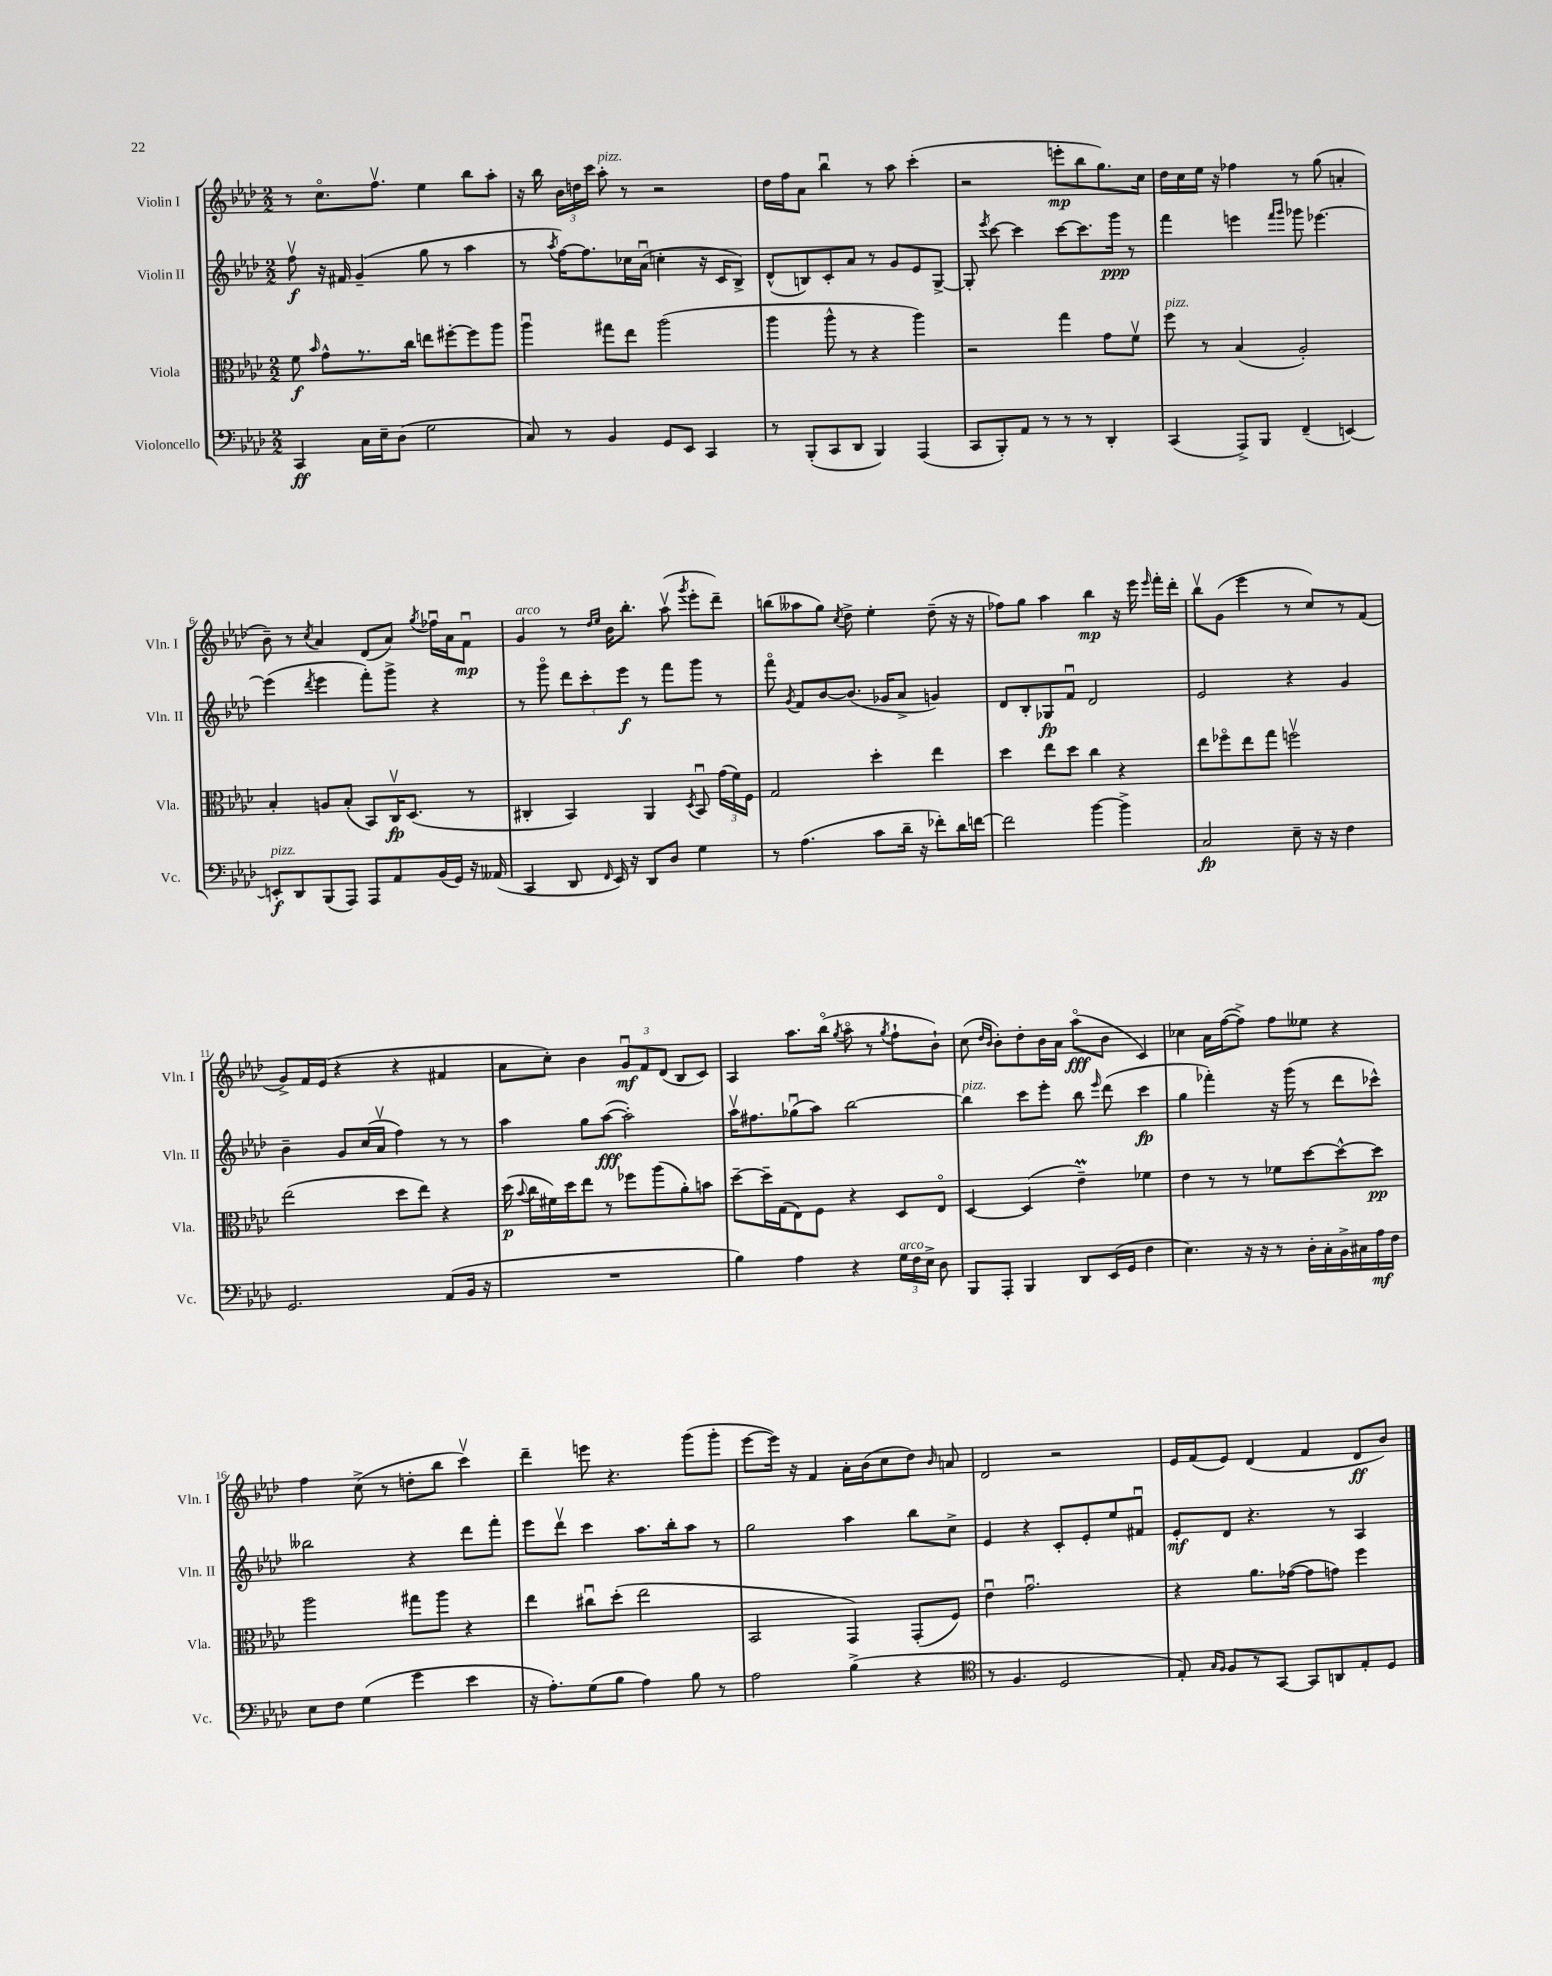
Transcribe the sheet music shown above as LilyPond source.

<<
\new StaffGroup <<
\new Staff = "s0" \with { instrumentName = "Violin I" shortInstrumentName = "Vln. I" } {
    \clef treble \key aes \major \numericTimeSignature \time 2/2
    \autoBeamOff r8 c''8.[\flageolet f''8.]\upbow ees''4 bes''8[ aes''8]-. |
    r16 bes''16 \tuplet 3/2 { bes'16[ d''16 c'''16] } aes''8-.^\markup { \italic "pizz." } r8 r2 |
    des''16[ f''16 aes'8] bes''4\downbow r8 aes''8 c'''4-.( |
    r2 e'''8[-.\mp bes''8 g''8.) c''16] |
    des''16[ c''16 ees''16] r16 fes''4 r8 g''8( a'4-. |
    bes'8--) r8 \acciaccatura { c''8 } aes'4 des'8[( aes'8]) \acciaccatura { g''8 } fes''16[\downbow aes'16 f'8]\downbow\mp |
    g'4^\markup { \italic "arco" } r8 \grace { des''16[ ees''16] } bes'16[ bes''8.]-. aes''8\upbow( \acciaccatura { g'''8 } ees'''8[-. des'''8]--) |
    b''8[( aeses''8 g''8]) \acciaccatura { c''8 } des''8-> ees''4-. des''8--( r16 r16 |
    fes''8[) g''8] aes''4 bes''4\mp r16 ees'''16 \grace { ees'''16 } f'''16[-. des'''16]-. |
    bes''8[\upbow g'8]( ees'''4 r8 c''8[) r8 f'8]( |
    g'8[->) f'16 ees'16]( r4 r4 fis'4 |
    aes'8[ c''8]-.) bes'4 \tuplet 3/2 { g'8[\downbow\mf f'8 des'8]( } bes8[ c'8]) |
    aes4 aes''8.[ bes''16]\flageolet( \acciaccatura { g''8 } aes''8\flageolet r8 \acciaccatura { g''8 } f''8[-! bes'8]-!) |
    c''8( \grace { des''16[ bes'16] } bes'8[-.) des''8-. bes'16 aes'16] aes''8[\flageolet\fff( bes'8] c'4) |
    ces''4 aes'16[ f''16~( f''8]->) f''8[ eeses''8] r4 |
    f''4 c''8->( r8 d''8[-. bes''8] c'''4\upbow) |
    des'''4-- e'''8 r4. g'''8[( g'''8]-. |
    ees'''8[~ ees'''16]) r16 f'4 aes'16[-. bes'16( c''8 des''8]) \grace { bes'16 } a'8 |
    des'2 r2 |
    ees'16[ f'16( ees'8]) des'4( f'4 des'8[\ff bes'8]) \bar "|." |
}
\new Staff = "s1" \with { instrumentName = "Violin II" shortInstrumentName = "Vln. II" } {
    \clef treble \key aes \major \numericTimeSignature \time 2/2
    \autoBeamOff f''8\upbow\f r16 fis'16 g'4--( g''8 r8 aes''4 |
    r8 \acciaccatura { aes''8 } f''16[~) f''8. ces''16 aes'16]\downbow( c''4-. r16 c'16[ bes8]->) |
    des'8[-^( b8) c'8-. aes'8] r8 g'8[ ees'8 g8]~-> |
    g8-. \acciaccatura { ees'''8 } c'''8~ c'''4 c'''8[~ c'''8. g'''16]\ppp r8 |
    f'''4 e'''4 \grace { f'''16[ g'''16] } ges'''8 ees'''4.~ |
    ees'''4( \acciaccatura { des'''8 } ees'''4 f'''8[-.) g'''8]-> r4 |
    r8 g'''8\flageolet \tuplet 3/2 { des'''8[ c'''8-. ees'''8]\f } r8 f'''8[ g'''8] r8 |
    f'''8\flageolet \acciaccatura { g'8 } f'8[ bes'8~ bes'8.]( ges'16[ aes'8]-> g'4) |
    des'8[ bes8-. ges8\fp f'8]\downbow des'2 |
    ees'2 r4 g'4 |
    bes'4-- g'8[ c''16( aes'16]\upbow f''4) r8 r8 |
    aes''4 g''8[ aes''8]~\fff( aes''2-.) |
    aes''16[\upbow fis''8. ges''8\downbow( aes''8]) bes''2~ |
    bes''4^\markup { \italic "pizz." } c'''8[ ees'''8]-. bes''8 \grace { ees'''16 } des'''8( c'''4\fp |
    g''4 fes'''4-.) r16 g'''16( r8 des'''8[ ces'''8]-^) |
    beses''2 r4 des'''8[ f'''8]-. |
    ees'''8[ des'''8]\upbow c'''4 aes''8.[ bes''16-. aes''8] r8 |
    g''2 aes''4 bes''8[ c''8]-> |
    ees'4 r4 c'8[-. ees'8-. ees''8 fis'8]\downbow |
    ees'8[-.\mf des'8] r4. r8 aes4 \bar "|." |
}
\new Staff = "s2" \with { instrumentName = "Viola" shortInstrumentName = "Vla." } {
    \clef alto \key aes \major \numericTimeSignature \time 2/2
    \autoBeamOff f'8\f \grace { bes'16 } g'8[-^ r8. c''16] e''8[ fis''8~-. fis''8 aes''8] |
    aes''4\downbow gis''8[ ees''8] aes''2( |
    aes''4 aes''8-^ r8 r4 aes''4) |
    r2 g''4 g'8[ f'8]\upbow |
    f''8^\markup { \italic "pizz." } r8 bes4( aes2-.) |
    bes4-. a8[ bes8]-.( bes,8[) c16\upbow\fp des8.]( r8 |
    cis4-. bes,4) aes,4 \acciaccatura { des8 } bes,8\downbow \tuplet 3/2 { g'16[( f'16) f16] } |
    g2 des''4-. ees''4 |
    des''4 ees''8[ des''8] c''4 r4 |
    ees''8[ fes''8\flageolet ees''8 g''8] f''2\upbow |
    ees''2( des''8[ ees''8]) r4 |
    des''16\p( \appoggiatura { bes'8 } c''16[ fis'16) des''16 ees''8] r8 fes''8[ aes''8( aes'8-.) b'8] |
    des''8[~-- des''16-- g16( ees8) f8] r4 des8[ ees8]\flageolet |
    des4~ des4( ees'4--\prall) fes'4 |
    ees'4 r8 r8 fes'8[ des''8~ des''8~-^ des''8]\pp |
    aes''2 gis''8[ aes''8] r4 |
    ees''4 cis''8[\downbow des''8]-.( ees''2 |
    bes,2 g,4) g,8[-.( f8]) |
    ees'4\downbow g'2.\downbow |
    r4 aes'8.[ ges'16]~( ges'8[ g'8]) f''4 \bar "|." |
}
\new Staff = "s3" \with { instrumentName = "Violoncello" shortInstrumentName = "Vc." } {
    \clef bass \key aes \major \numericTimeSignature \time 2/2
    \autoBeamOff c,4\ff c16[ ees16-- des8]( g2 |
    c8) r8 bes,4 g,8[ ees,8] c,4 |
    r8 bes,,8[-.( c,8 des,8] bes,,4) aes,,4( |
    c,8[ bes,,8-.) aes,8] r8 r8 r8 des,4-. |
    c,4( aes,,8[->) bes,,8] f,4--( e,4~) |
    e,8[-.\f^\markup { \italic "pizz." } des,8 bes,,8( aes,,8]) aes,,8[ aes,8 bes,16( g,16]) r16 aeses,16( |
    c,4 des,8 \grace { f,16 } ees,16) r16 des,8[ des8] g4 |
    r8 aes4.( c'8[ des'16]-- r16 fes'8[-.) des'16 f'16]~ |
    f'2 bes'4~ bes'4-> |
    c2\fp ees8-- r16 r16 f4 |
    g,2. aes,8[( bes,16] r16 |
    R1 |
    bes4) aes4 r4 \tuplet 3/2 { g16[^\markup { \italic "arco" } f16 ees16]-> } des8 |
    bes,,8[ aes,,8]-. bes,,4 des,8[ ees,16( g,16] f4 |
    ees4.) r16 r16 r8 des16[-. c16-. bes,16-> cis16 aes16\mf f16] |
    ees8[ f8] g4( g'4 ees'4 |
    r16 aes8.[-.) g8( bes8] aes4) bes8 r8 |
    aes2 bes4->( r4 |
    \clef tenor r8 f4. des2 |
    ees8-.) \grace { g16[ f16] } f8[ r8 g,8]~ g,8[ a,8 ees8-. des8] \bar "|." |
}
>>
>>
